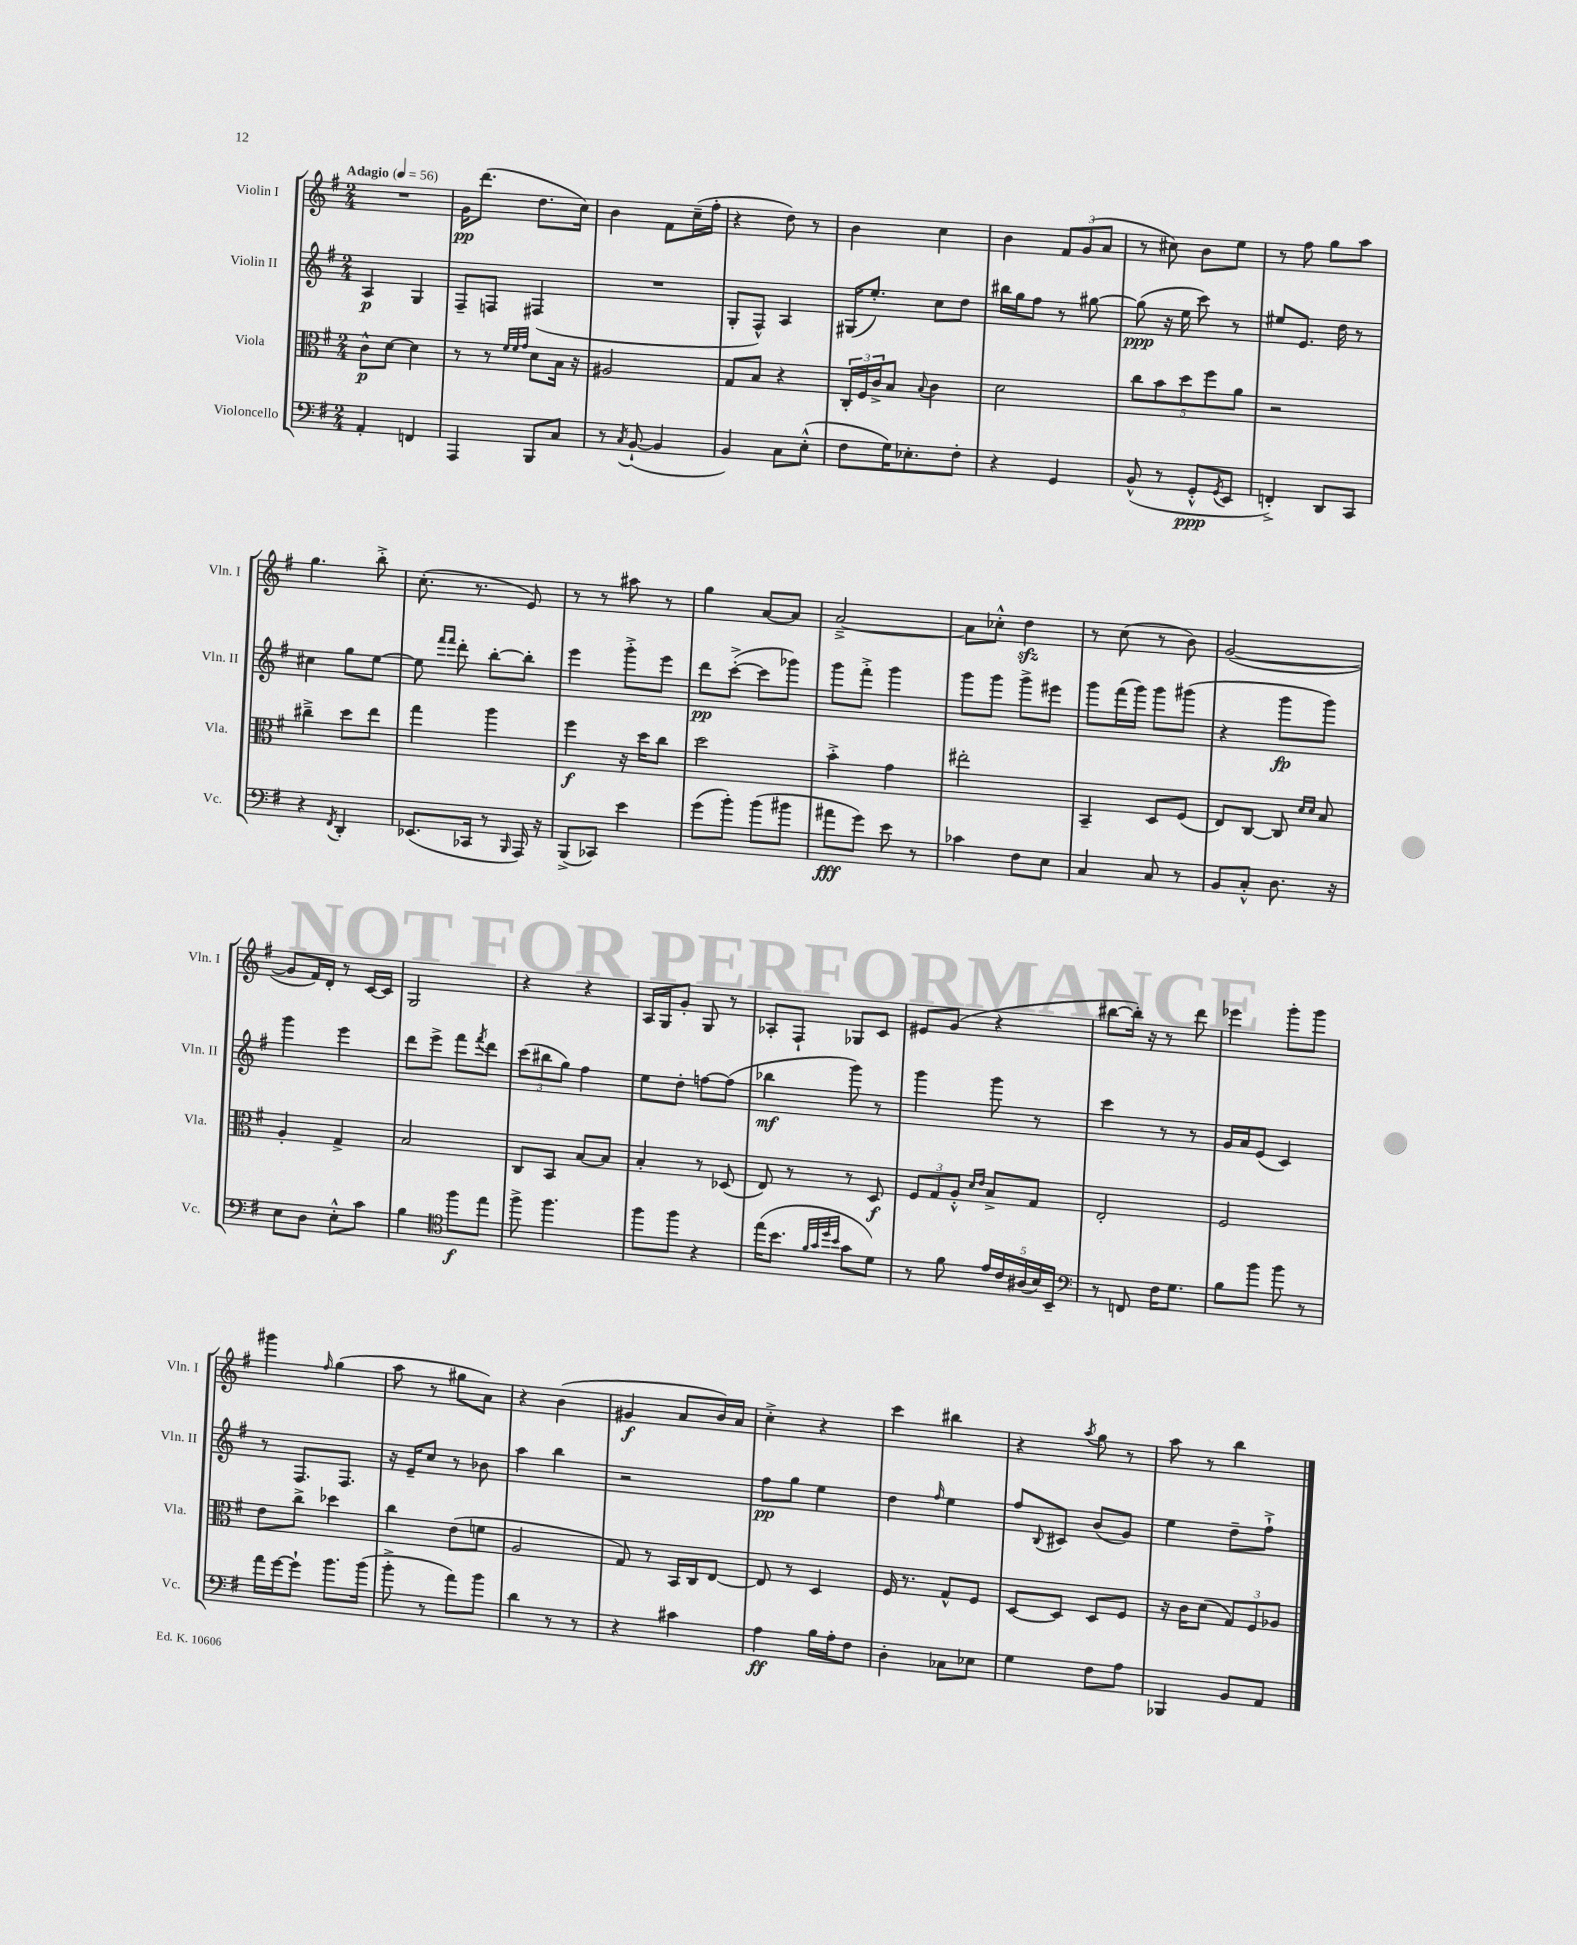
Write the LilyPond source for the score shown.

<<
\new StaffGroup <<
\new Staff = "s0" \with { instrumentName = "Violin I" shortInstrumentName = "Vln. I" } {
    \clef treble \key g \major \numericTimeSignature \time 2/4 \tempo "Adagio" 4 = 56
    R2 |
    g'16\pp d'''8.( d''8. c''16) |
    b'4 fis'8 c''16--( fis''16-. |
    r4 d''8) r8 |
    b'4 c''4 |
    b'4 \tuplet 3/2 { fis'8 g'8( a'8 } |
    r8 cis''8) b'8 e''8 |
    r8 fis''8 g''8 a''8 |
    g''4. b''8-.-> |
    c''8.-.( r8. e'8) |
    r8 r8 ais''8 r8 |
    g''4 a'8~ a'8 |
    a'2~---> |
    a'8 ces''8-.-^ d''4\sfz |
    r8 c''8( r8 b'8) |
    g'2~( |
    g'8 fis'16) d'16-. r8 c'16~ c'16 |
    g2 |
    r4 r4 |
    a16 g16 g'8-. g8 r8 |
    aes8-. fis8-! ges8 c'8 |
    eis'8 g'8( r4 |
    bis''8~ bis''16-.) r16 r8 d'''8 |
    ees'''4 g'''8-. g'''8 |
    gis'''4 \grace { fis''16 } g''4( |
    a''8 r8 gis''8 a'8) |
    r4 b'4( |
    gis'4\f a'8 b'16) a'16 |
    c''4-.-> r4 |
    c'''4 bis''4 |
    r4 \acciaccatura { a''8 } g''8 r8 |
    a''8 r8 b''4 \bar "|." |
}
\new Staff = "s1" \with { instrumentName = "Violin II" shortInstrumentName = "Vln. II" } {
    \clef treble \key g \major \numericTimeSignature \time 2/4
    a4\p g4 |
    fis8-- f8 fis4( |
    R2 |
    g8-. fis8-^) a4 |
    gis16( e''8.-.) c''8 d''8 |
    bis''16 g''16 fis''8 r8 gis''8~ |
    gis''8\ppp( r16 e''16 c'''8) r8 |
    eis''8 e'8. d''16 r8 |
    cis''4 g''8 e''8~ |
    e''8 \grace { fis'''16 fis'''16 } d'''8-. b''8~-. b''8-. |
    e'''4 g'''8-.-> e'''8 |
    d'''8\pp c'''8~-.->( c'''8 ges'''8) |
    g'''8 fis'''8-.-> g'''4 |
    g'''8 g'''8 g'''8-> eis'''8 |
    g'''8 fis'''16( g'''16) g'''8 gis'''8( |
    r4 g'''8\fp g'''8) |
    g'''4 e'''4 |
    d'''8 e'''8-> fis'''8 \acciaccatura { fis'''8 } d'''8 |
    \tuplet 3/2 { c'''8( bis''8 g''8) } fis''4 |
    e''8 d''8-. f''8~ f''8( |
    bes''4\mf g'''8) r8 |
    g'''4 g'''8 r8 |
    c'''4 r8 r8 |
    g'16 a'16 e'8( c'4) |
    r8 fis8. fis8. |
    r16 e'16-- c''8 r8 bes'8 |
    a''4 b''4 |
    r2 |
    fis''8\pp g''8 e''4 |
    d''4 \grace { fis''16 } e''4 |
    fis''8 \appoggiatura { b8 } cis'8 b'8( g'8) |
    e''4 d''8-- fis''8-!-> \bar "|." |
}
\new Staff = "s2" \with { instrumentName = "Viola" shortInstrumentName = "Vla." } {
    \clef alto \key g \major \numericTimeSignature \time 2/4
    c'8-^\p d'8~ d'4 |
    r8 r8 \grace { fis'32 fis'32 g'32 } d'8 b16 r16 |
    ais2 |
    g8 b8 r4 |
    \tuplet 3/2 { c16-. fis16 c'16-> } b8 \appoggiatura { b8 } c'4 |
    d'2 |
    \tuplet 5/4 { c''8 b'8 d''8 fis''8 a'8 } |
    r2 |
    cis''4---> d''8 e''8 |
    g''4 a''4 |
    fis''4\f r16 d''16 c''8 |
    d''2 |
    b'4-.-> g'4 |
    eis''2-. |
    b,4-- d8 fis8( |
    e8) c8~ c8 \grace { d'16 d'16 } b8 |
    a4-. g4-> |
    b2 |
    c8 b,8 b8~ b8 |
    b4-. r8 des8( |
    e8) r8 r8 d8\f |
    \tuplet 3/2 { fis8 g8 a8-.-^ } \grace { d'16 e'16 } b8-> g8 |
    e2-. |
    fis2 |
    e'8 c''8-> des''4 |
    c''4 e'8( f'8 |
    a2 |
    g8) r8 b,16 c16 e8~ |
    e8 r8 d4 |
    fis16 r8. g8-^ fis8 |
    d8~ d8 d8 fis8 |
    r16 c'16 d'8( \tuplet 3/2 { g8) fis8 aes8 } \bar "|." |
}
\new Staff = "s3" \with { instrumentName = "Violoncello" shortInstrumentName = "Vc." } {
    \clef bass \key g \major \numericTimeSignature \time 2/4
    a,4-. f,4 |
    a,,4 b,,8 c8 |
    r8 \acciaccatura { c8 } b,8~-!( b,4 |
    b,4) c8 e8-.-^( |
    fis8 g16) ees8.-. fis8-. |
    r4 g,4 |
    b,8-^( r8 g,8-.-^\ppp \acciaccatura { g,8 } e,8 |
    f,4-.->) d,8 c,8 |
    r4 \acciaccatura { fis,8 } d,4-. |
    ees,8.( ces,16 r8 \grace { b,,16 } a,,16) r16 |
    b,,8->( ces,8) e'4 |
    g'8( b'8-.) b'8( bis'8 |
    ais'8\fff g'8) e'8 r8 |
    ces'4 fis8 e8 |
    c4 c8 r8 |
    b,8 c8-.-^ d8. r16 |
    e8 d8 e8-.-^ c'8 |
    b4 \clef tenor fis''8\f e''8 |
    fis''8-> fis''4. |
    fis''8 fis''8 r4 |
    e''16( b'8. \grace { fis'32 g'32 d''32 b'32 } g'8 d'8) |
    r8 fis'8 \tuplet 5/4 { e'16 c'16 ais16( b16) b,16-- } |
    \clef bass r8 f,8 fis16 g8. |
    b8 b'8 b'8 r8 |
    a'16 g'16~ g'8-! b'8. b'16( |
    b'8-.-> r8 a'8) b'8 |
    d'4 r8 r8 |
    r4 cis'4 |
    a4\ff b16 a16-. fis8 |
    d4-. ces8 ees8 |
    g4 fis8 a8 |
    bes,,4 b,8 a,8 \bar "|." |
}
>>
>>
\layout { \context { \Score \remove "Bar_number_engraver" } }
